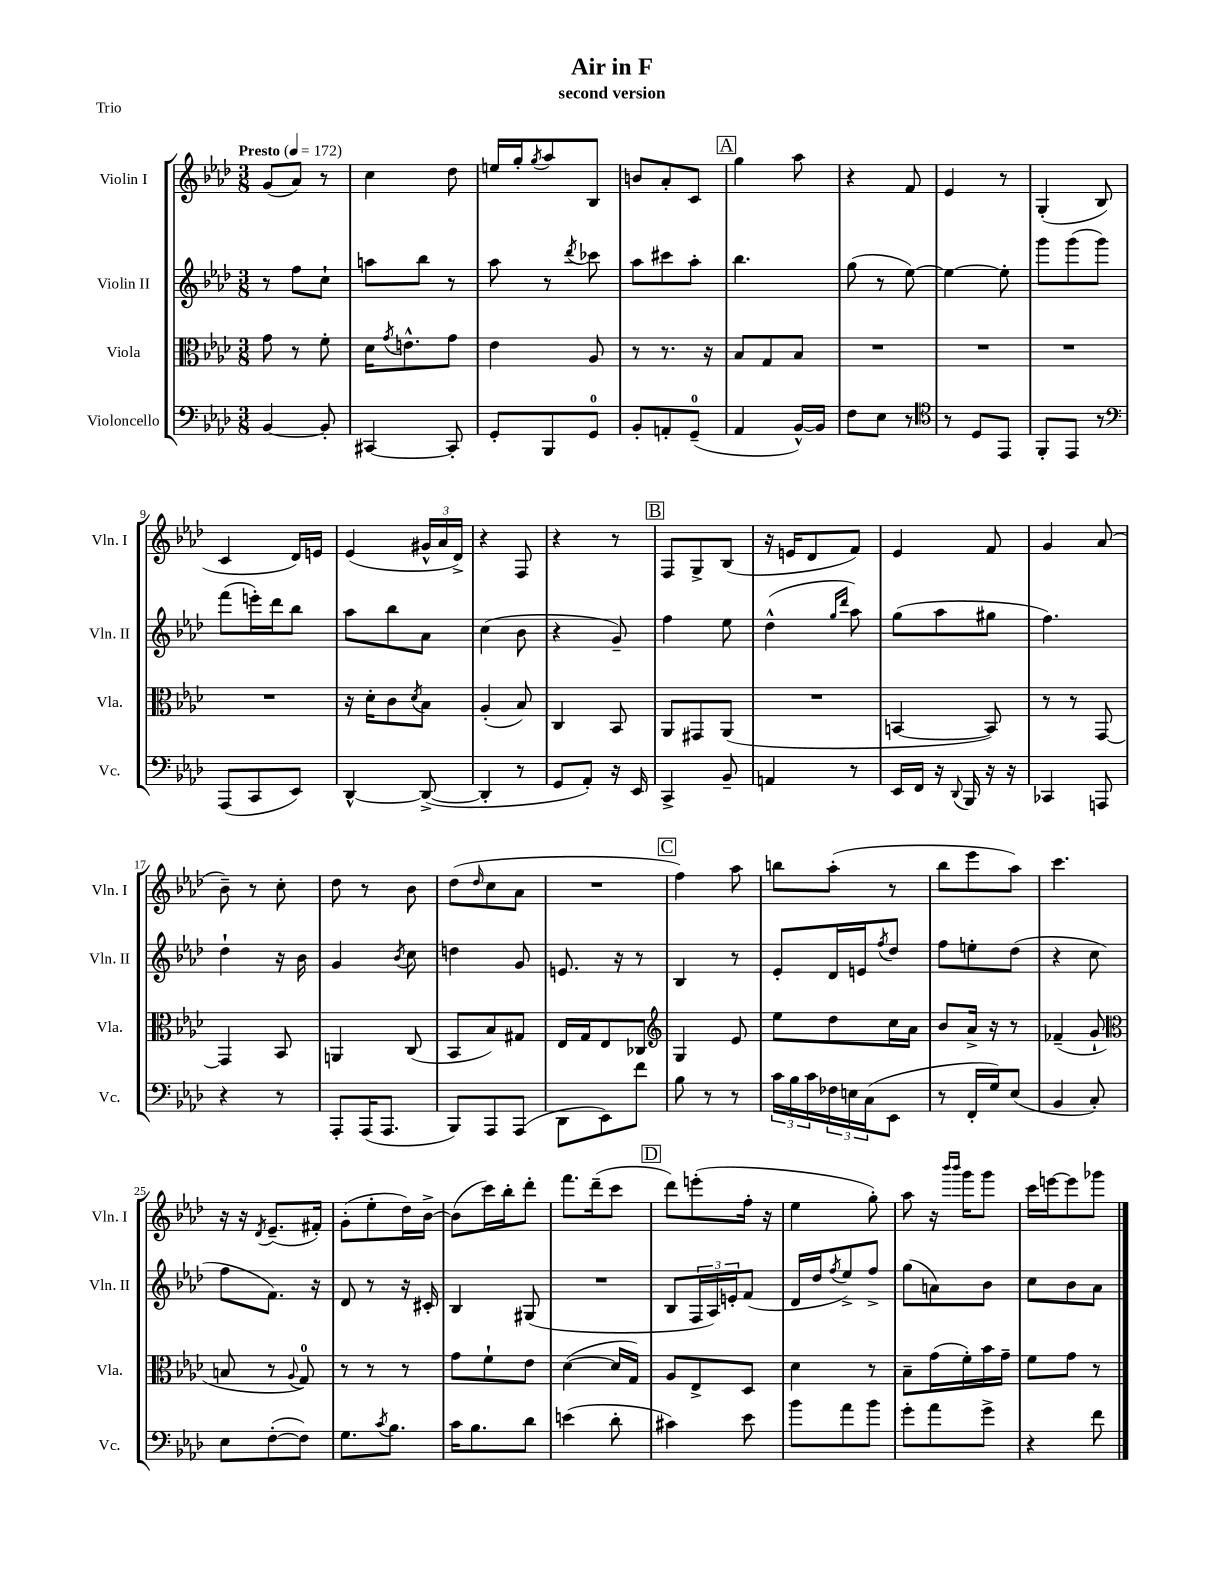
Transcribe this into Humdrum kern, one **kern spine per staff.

**kern	**kern	**kern	**kern
*staff4	*staff3	*staff2	*staff1
*clefF4	*clefC3	*clefG2	*clefG2
*k[b-e-a-d-]	*k[b-e-a-d-]	*k[b-e-a-d-]	*k[b-e-a-d-]
*M3/8	*M3/8	*M3/8	*M3/8
*MM172	*MM172	*MM172	*MM172
[4BB-	8g	8r	(8g
.	8r	8ff	8a-)
8BB-']	8f'	8cc`	8r
=	=	=	=
[4CC#	16d-	8aa	4cc
.	8qg	.	.
.	8.e^^	.	.
.	.	8bb-	.
8CC#']	8g	8r	8dd-
=	=	=	=
8GG'	4e-	8aa-	16ee
.	.	.	16gg'
.	.	.	8qgg
8BBB-	.	8r	8aa-
.	.	8qddd-	.
8GG	8A-	8ccc-	8B-
=	=	=	=
8BB-'	8r	8aa-	8b
8AA'	8.r	8ccc#	8a-'
(8GG~	.	8aa-'	8c
.	16r	.	.
=	=	=	=
4AA-	8B-	4.bb-	4gg
.	8G	.	.
[16BB-^^)	8B-	.	8aa-
16BB-]	.	.	.
=	=	=	=
8F	4.r	(8gg	4r
8E-	.	8r	.
8r	.	[8ee-)	8f
=	=	=	=
*clefC4	*	*	*
8r	4.r	4ee-_	4e-
8D-	.	.	.
8EE-	.	8ee-']	8r
=	=	=	=
8FF'	4.r	8ggg	(4G'
8EE-	.	(8ggg	.
8r	.	8ggg)	8B-
=	=	=	=
*clefF4	*	*	*
(8AAA-	4.r	(8fff	4c
8CC	.	16eee')	.
.	.	16ddd-	.
8EE-)	.	8bb-	16d-)
.	.	.	16e
=	=	=	=
[4DD-^^	16r	8aa-	(4e-
.	16d-'	.	.
.	8c	8bb-	.
.	8qd-	.	.
(8DD-^_	8B-	8a-	24g#^^
.	.	.	24a-
.	.	.	24d-^)
=	=	=	=
4DD-']	(4A-'	(4cc	4r
8r	8B-)	8b-	8F
=	=	=	=
8GG	4C	4r	4r
8AA-')	.	.	.
16r	8BB-	8g~)	8r
16EE-	.	.	.
=	=	=	=
4CC^	8AA-	4ff	8F
.	8GG#	.	8G^
8BB-~	(8AA-	8ee-	(8B-
=	=	=	=
4AA	4.r	(4dd-^^	16r
.	.	.	16e
.	.	.	8d-
.	.	16qqgg	.
.	.	16qqddd-	.
8r	.	8aa-)	8f)
=	=	=	=
16EE-	[4BB	(8gg	4e-
16FF	.	.	.
16r	.	8aa-	.
8qqDD-	.	.	.
16BBB-	.	.	.
16r	8BB])	8gg#	8f
16r	.	.	.
=	=	=	=
4CC-	8r	4.ff)	4g
.	8r	.	.
8AAA	[8GG	.	(8a-
=	=	=	=
4r	4GG]	4dd-`	8b-~)
.	.	.	8r
8r	8BB-	16r	8cc'
.	.	16b-	.
=	=	=	=
8AAA-'	4AA	4g	8dd-
(16AAA-	.	.	8r
8.AAA-	.	.	.
.	.	8qb-	.
.	(8C	8cc	8b-
=	=	=	=
8BBB-)	8BB-	4dd	(8dd-
.	.	.	16qqdd-
8AAA-	8B-)	.	8cc
(8AAA-	8G#	8g	8a-
=	=	=	=
8DD-	16E-	8.e	4.r
.	16G	.	.
8EE-)	8E-	.	.
.	.	16r	.
8f	8C-	8r	.
=	=	=	=
*	*clefG2	*	*
8B-	4G	4B-	4ff)
8r	.	.	.
8r	8e-	8r	8aa-
=	=	=	=
24c	8ee-	8e-'	8bb
24B-	.	.	.
24c	.	.	.
24F-	8dd-	16d-	(8aa-'
24E	.	.	.
.	.	16e	.
(24C	.	.	.
.	.	8qff	.
8EE-	16cc	8dd-	8r
.	16a-	.	.
=	=	=	=
8r	8b-	8ff	8bb-
16FF'	16a-^	8ee'	8eee-
16G)	16r	.	.
(8E-	8r	(8dd-	8aa-)
=	=	=	=
4BB-	(4f-~	4r	4.ccc
8C')	8g`	8cc	.
=	=	=	=
*	*clefC3	*	*
8E-	8B	8ff	16r
.	.	.	16r
.	.	.	8qd-
([8F'	8r	8.f)	(8.e-~
.	8qqA-	.	.
8F])	8G)	.	.
.	.	16r	16f#')
=	=	=	=
8.G	8r	8d-	(8g'
.	8r	8r	8ee-'
8qc	.	.	.
8.B-	.	.	.
.	8r	16r	16dd-)
.	.	16c#'	[16b-^
=	=	=	=
16c	8g	4B-	(8b-]
8.B-	.	.	.
.	8f`	.	16ccc)
.	.	.	16bb-'
8d-	8e-	(8G#	8ddd-'
=	=	=	=
(4e	([4d-	4.r	8.fff
.	.	.	(16ddd-~
8d-'	16d-]	.	8ccc
.	16G)	.	.
=	=	=	=
4c#)	8A-	8B-	8ddd-)
.	8E-^	24F	(8eee'
.	.	24A-)	.
.	.	24e'	.
8e-	8D-	(8f	16ff'
.	.	.	16r
=	=	=	=
8b-	4d-	16d-	4ee-
.	.	16dd-	.
.	.	8qff	.
8a-	.	8ee-^)	.
8b-	8r	8ff^	8gg')
=	=	=	=
8g'	8B-~	(8gg	8aa-
8a-	(16g	8a)	16r
.	.	.	16qqbbb-
.	.	.	16qqbbb-
.	16f')	.	16ggg
8g^	16b-	8b-	8ggg
.	16g~	.	.
=	=	=	=
4r	8f	8cc	16ccc
.	.	.	[16eee
.	8g	8b-	8eee]
8f	8r	8a-	8ggg-
==	==	==	==
*-	*-	*-	*-
